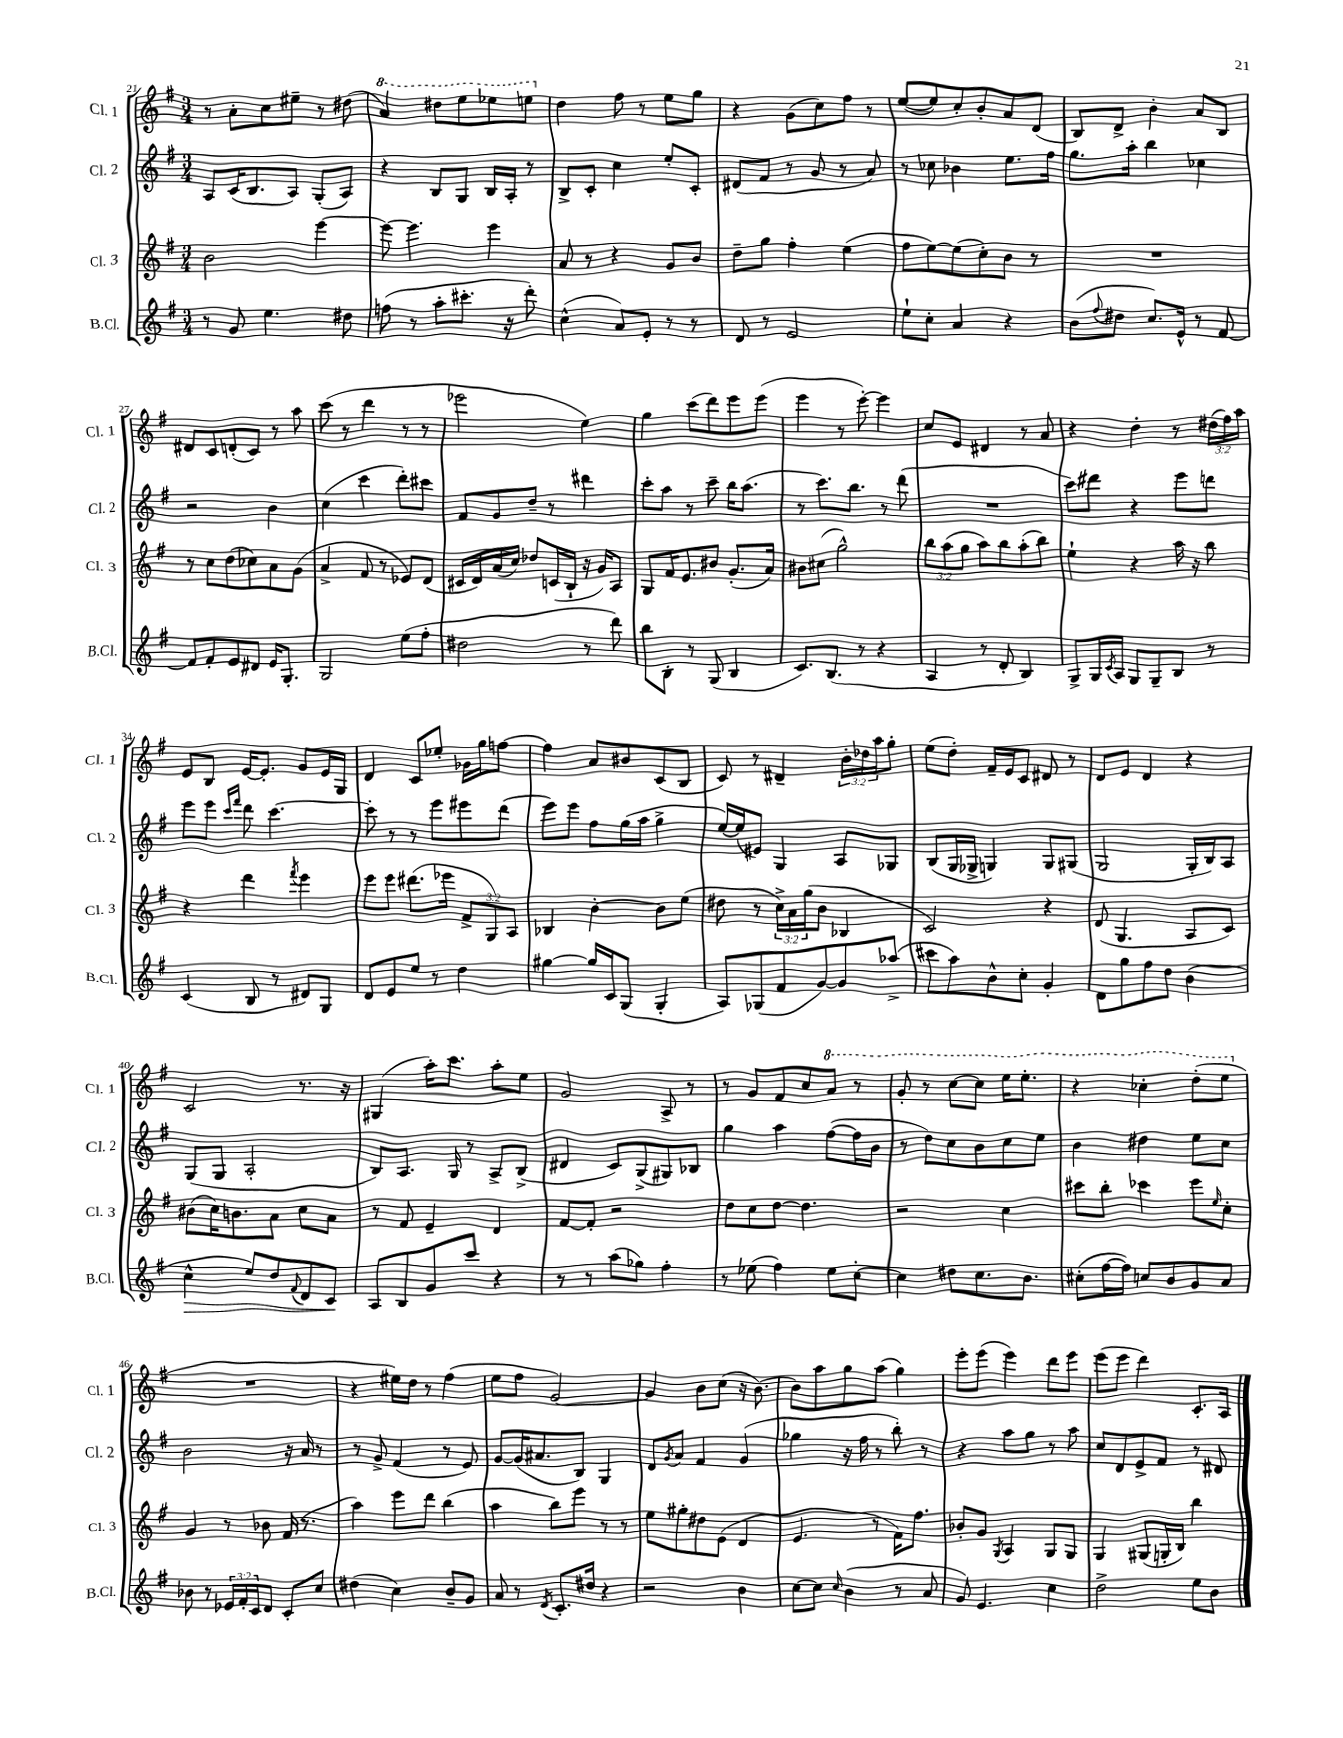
<<
\new StaffGroup <<
\new Staff = "s0" \with { instrumentName = "Cl. 1" shortInstrumentName = "Cl. 1" } {
    \clef treble \key g \major \numericTimeSignature \time 3/4 \override Staff.TupletNumber.text = #tuplet-number::calc-fraction-text
    r8 a'8-. c''8 eis''8-- r8 dis''8( |
    \ottava #1 a''4) dis'''8 e'''8 ees'''8 e'''8 \ottava #0 |
    d''4 fis''8 r8 e''8 g''8 |
    r4 g'8( c''8) fis''8 r8 |
    e''8~( e''8) c''8-. b'8-. a'8 d'8( |
    b8) d'8-> b'4-. a'8 b8 |
    dis'8 c'8 d'8-.( c'8) r8 a''8 |
    c'''8( r8 d'''4 r8 r8 |
    ees'''2 e''4) |
    g''4 c'''8( d'''8) e'''8 e'''8( |
    e'''4 r8 e'''8~-.) e'''4 |
    c''8 e'8 dis'4 r8 a'8 |
    r4 d''4-. r8 \tuplet 3/2 { dis''16( fis''16) a''16 } |
    e'8 b8 e'16~ e'8.-. g'8 e'16 g16 |
    d'4 c'8 ees''8-. ges'16 g''16 f''8~ |
    f''4 a'8 bis'8 c'8( b8 |
    c'8) r8 dis'4-- \tuplet 3/2 { b'16-. des''16 a''16 } g''8-. |
    e''8( d''8-.) fis'16-- e'16 c'8 dis'8 r8 |
    d'8 e'8 d'4 r4 |
    c'2 r8. r16 |
    gis4( a''16-.) c'''8. a''8-. e''8 |
    g'2 a8-> r8 |
    r8 g'8 fis'8 c''8 \ottava #1 a''8 r8 |
    g''8-. r8 c'''8~ c'''8 e'''16 e'''8.-. |
    r4 ces'''4-. d'''8-.( e'''8 \ottava #0 |
    R2. |
    r4 eis''16) d''16 r8 fis''4( |
    e''8 fis''8 g'2~) |
    g'4 b'8 c''8( r16 b'8.~) |
    b'8 a''8 g''8 a''8( g''4) |
    e'''8-. e'''8( e'''4) d'''8 e'''8 |
    e'''8( e'''8 d'''4) c'8.-. a16 \bar "|." |
}
\new Staff = "s1" \with { instrumentName = "Cl. 2" shortInstrumentName = "Cl. 2" } {
    \clef treble \key g \major \numericTimeSignature \time 3/4
    a8 c'16( b8. a8) g8-.( a8) |
    r4 b8 g8 b16 a16-. r8 |
    b8-> c'8-. c''4 e''8-. c'8-. |
    dis'8( fis'8 r8 g'8 r8 a'8) |
    r8 ces''8 bes'4 e''8. fis''16 |
    g''8. a''16-. b''4 ces''4 |
    r2 b'4 |
    c''4( c'''4 d'''8-.) cis'''8 |
    fis'8 g'8 d''8-- r8 dis'''4 |
    c'''8-. a''8 r8 c'''8-- b''16 a''8.( |
    r8 c'''8.) b''8. r8 d'''8( |
    R2. |
    c'''8) dis'''8 r4 e'''8 d'''8 |
    e'''8 e'''8 \grace { c'''16 fis'''16 } d'''8 c'''4.~ |
    c'''8-. r8 r8 e'''8 eis'''8 d'''8( |
    e'''8) e'''8 fis''8 g''16( a''16 g''4-> |
    e''16~) e''16( eis'8) g4 a8 ges8 |
    b8( g16 ges16-> g4) g8 gis8( |
    g2 g16-. b16) a8 |
    g8( g8 a2-. |
    b8) a8. g16 r8 a8-> b8->( |
    dis'4 c'8) g8->( gis8) bes8 |
    g''4 a''4 fis''8~( fis''16 b'16 |
    r8 d''8) c''8 b'8 c''8 e''8 |
    b'4 dis''4 e''8 c''8 |
    b'2 r16 a'16 r8 |
    r8 g'8-> fis'4( r8 e'8) |
    g'8~ g'16( ais'8. b8) g4 |
    d'8 \acciaccatura { g'8 } a'8 fis'4 g'4( |
    ges''4 r16 fis''16 r8 b''8-.) r8 |
    r4 a''8 g''8 r8 a''8 |
    c''8 d'8 e'8-> fis'8 r8 dis'8 \bar "|." |
}
\new Staff = "s2" \with { instrumentName = "Cl. 3" shortInstrumentName = "Cl. 3" } {
    \clef treble \key g \major \numericTimeSignature \time 3/4 \override Staff.TupletNumber.text = #tuplet-number::calc-fraction-text
    b'2 e'''4~ |
    e'''8~ e'''4. e'''4 |
    a'8 r8 r4 g'8 b'8 |
    d''8-- g''8 fis''4-. e''4( |
    fis''8 e''8~) e''8( c''8-.) b'8 r8 |
    R2. |
    r8 c''8 d''8( ces''8) a'8 g'8( |
    a'4-> fis'8 r8 ees'8) d'8( |
    cis'16 d'16) a'16( c''16) des''8 c'16( b16-! r16 g'16) a8 |
    g8 fis'16 e'8. bis'8 g'8.-.( a'16) |
    bis'8 cis''8( g''2-^) |
    \tuplet 3/2 { b''8 a''8( g''8 } a''8) b''8 a''8-.( b''8) |
    e''4-! r4 a''16 r16 b''8 |
    r4 d'''4 \acciaccatura { fis'''8 } e'''4 |
    e'''8 e'''8 dis'''8.( ees'''16 \tuplet 3/2 { fis'8-> g8) a8 } |
    bes4 b'4~-. b'8 e''8( |
    dis''8 r8 \tuplet 3/2 { c''16->) a'16 g''16( } b'8 bes4 |
    c'2) r4 |
    d'8( g4. a8 c'8) |
    bis'8( c''16) b'8. a'8 c''8 a'8 |
    r8 fis'8 e'4-- d'4 |
    fis'8~ fis'8-. r2 |
    d''8 c''8 d''8~ d''4. |
    r2 c''4 |
    cis'''8 b''8-. ces'''4 e'''8 \grace { e''16 } c''8-. |
    g'4 r8 bes'8 fis'16( r8. |
    a''4) e'''8 d'''8 b''4( |
    a''4 b''8) e'''8 r8 r8 |
    e''8 gis''8-. dis''8 e'8( d'4 |
    e'4. r8 fis'16) fis''8. |
    bes'8-. g'8 \acciaccatura { g8 } a4 g8 g8 |
    g4 gis8( g16-. b16) b''4 \bar "|." |
}
\new Staff = "s3" \with { instrumentName = "B.Cl." shortInstrumentName = "B.Cl." } {
    \clef treble \key g \major \numericTimeSignature \time 3/4 \override Staff.TupletNumber.text = #tuplet-number::calc-fraction-text
    r8 g'8 e''4. dis''8 |
    f''8( r8 a''8-. cis'''8.-. r16 d'''8-.) |
    c''4-^( a'8) e'8-. r8 r8 |
    d'8 r8 e'2 |
    e''8-! c''8-. a'4 r4 |
    b'8( \appoggiatura { fis''8 } dis''8 c''8.) e'16-^ r8 fis'8~ |
    fis'8 fis'8-. e'8 dis'8 e'16 g8.-. |
    g2 e''8( fis''8-. |
    dis''2 r8 d'''8) |
    b''8 b8-. r8 g8( b4 |
    c'8.) b8.( r8 r4 |
    a4 r8 d'8-. b4) |
    g8-> g16 \acciaccatura { c'8 } a16 g8 g8-- b8 r8 |
    c'4( b8 r8 dis'8) g8 |
    d'8 e'8 e''8 r8 d''4 |
    gis''4~ gis''16 c'16 g8( g4-. |
    a8) ges8( fis'8 g'8~) g'8 aes''8->( |
    cis'''8 a''8) b'8-^ c''8-. g'4-. |
    d'8 g''8 fis''8 d''8 b'4( |
    c''4-^\> e''8) d''8 \appoggiatura { fis'8 } d'8 c'8\! |
    a8 b8 g'8 c'''8 r4 |
    r8 r8 a''8( ges''8) fis''4-. |
    r8 ees''8( fis''4) ees''8 c''8~-. |
    c''4 dis''8 c''8. b'8. |
    cis''8-.( fis''16~ fis''16) c''8 b'8 g'8 a'8 |
    bes'8 r8 \tuplet 3/2 { ees'16 fis'16-. c'16 } d'8 c'8-. c''8 |
    dis''4( c''4) b'8-- g'8 |
    a'8 r8 \acciaccatura { d'8 } c'8.-. dis''16 r4 |
    r2 b'4 |
    c''8~ c''8 \grace { c''16 } b'4( r8 a'8 |
    g'8) e'4. c''4 |
    d''2-> e''8 b'8 \bar "|." |
}
>>
>>
\layout { \context { \Score currentBarNumber = #21 } }
